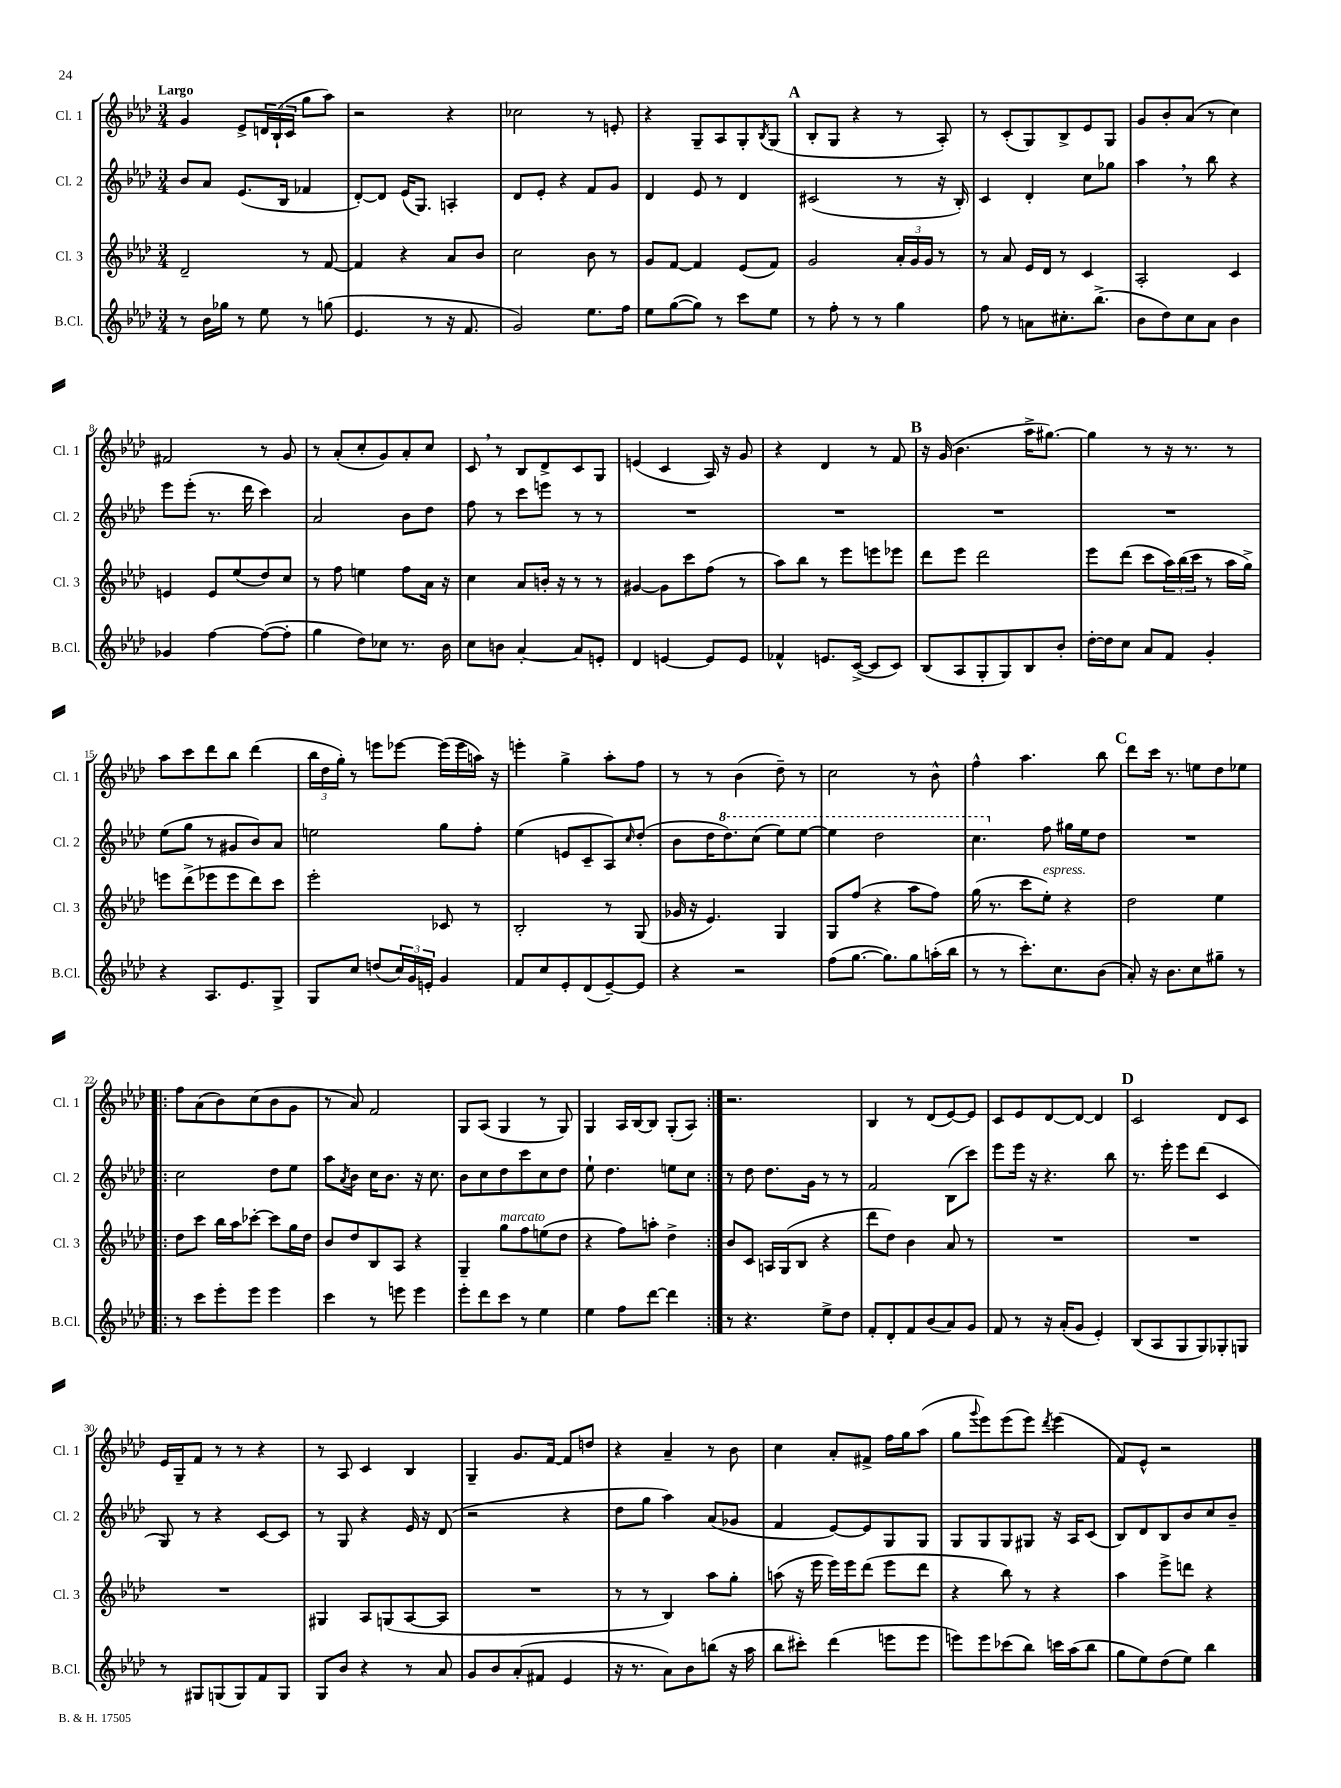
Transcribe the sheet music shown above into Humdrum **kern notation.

**kern	**kern	**kern	**kern
*part4	*part3	*part2	*part1
*staff4	*staff3	*staff2	*staff1
*I"B.Cl.	*I"Cl. 3	*I"Cl. 2	*I"Cl. 1
*I'B.Cl.	*I'Cl. 3	*I'Cl. 2	*I'Cl. 1
*clefG2	*clefG2	*clefG2	*clefG2
*k[b-e-a-d-]	*k[b-e-a-d-]	*k[b-e-a-d-]	*k[b-e-a-d-]
*M3/4	*M3/4	*M3/4	*M3/4
=1	=1	=1	=1
!	!	!	!LO:TX:a:B:t=Largo
8r	2d-~/	8b-/L	4g/
16b-\LL	.	8a-/J	.
16gg-X\JJ	.	.	.
8r	.	(8.e-/L	8e-^/L
8ee-\	.	.	24dn/L
.	.	.	(24B-`/
.	.	16B-/Jk	.
.	.	.	24c/JJ
8r	8r	4f-X/	8gg\L
(8ggn\	[8f/	.	8aa-\J)
=2	=2	=2	=2
4.e-/	4f/]	[8d-'/L)	2r
.	.	8d-/J]	.
.	4r	(16e-/KL	.
.	.	8.G/J)	.
8r	.	.	.
16r	8a-/L	4An'/	4r
8.f/	.	.	.
.	8b-/J	.	.
=3	=3	=3	=3
2g/)	2cc\	8d-/L	2cc-X\
.	.	8e-'/J	.
.	.	4r	.
8.ee-\L	8b-\	8f/L	8r
.	8r	8g/J	8en'/
16ff\Jk	.	.	.
=4	=4	=4	=4
8ee-\L	8g/L	4d-/	4r
([8gg\	[8f/J	.	.
8gg\J])	4f/]	8e-/	8G~/L
8r	.	8r	8A-/
8ccc\L	(8e-/L	4d-/	8G'/
.	.	.	8qB-/
8ee-\J	8f/J)	.	(8G/J
!!LO:REH:place=s1:t=A
=5	=5	=5	=5
8r	2g/	(2c#X/	8B-'/L
8ff'\	.	.	8G/J
8r	.	.	4r
8r	.	.	.
4gg\	24a-'/LL	8r	8r
.	24g/	.	.
.	24g/JJ	.	.
.	8r	16r	8A-'/)
.	.	16B-'/)	.
=6	=6	=6	=6
8ff\	8r	4c/	8r
8r	8a-/	.	(8c'/L
8an\L	16e-/LL	4d-'/	8G/)
.	16d-/JJ	.	.
8.cc#X'\	8r	.	8B-^/
.	4c/	8cc\L	8e-/
(8.bb-^\J	.	.	.
.	.	8gg-X\J	8G/J
=7	=7	=7	=7
8b-\L	2A-'/	4aa-,\	8g/L
8dd-\)	.	.	8b-'/
8cc\	.	8r	(8a-/J
8a-\J	.	8bb-\	8r
4b-\	4c/	4r	4cc\)
!!LO:LB:g=z
=8	=8	=8	=8
4g-X/	4en/	8eee-\L	2f#X/
.	.	(8eee-'\J	.
[4ff\	8e/L	8.r	.
.	(8ee-/	.	.
.	.	16ddd-\	.
(8ff\L_	8dd-/)	4ccc\)	8r
8ff'\J]	8cc/J	.	8g/
=9	=9	=9	=9
4gg\	8r	2a-/	8r
.	8ff\	.	(8a-'/L
8dd-\L)	4een\	.	8cc'/
8cc-X\J	.	.	8g/)
8.r	8ff\L	8b-\L	8a-'/
.	16a-\Jk	8dd-\J	8cc/J
16b-\	16r	.	.
=10	=10	=10	=10
8cc\L	4cc\	8ff\	8c,/
8bn\J	.	8r	8r
[4a-'/	8a-/L	8ccc\L	8B-/L
.	16bn'/Jk	8eeen\J	8d-^/
.	16r	.	.
8a-/L]	8r	8r	8c/
8en'/J	8r	8r	8G/J
=11	=11	=11	=11
4d-/	[4g#X/	2.r	(4en/
[4en/	8g#\L]	.	4c/
.	8ccc\	.	.
8e/L]	(8ff\J	.	16A-/)
.	.	.	16r
8e/J	8r	.	8g/
=12	=12	=12	=12
4f-X^^/	8aa-\L)	2.r	4r
.	8bb-\J	.	.
8.en/L	8r	.	4d-/
.	8eee-\L	.	.
([16c^/Jk	.	.	.
8c/L]	8eeen\	.	8r
8c/J)	8eee-X\J	.	8f/
!!LO:REH:place=s1:t=B
=13	=13	=13	=13
(8B-/L	8ddd-\L	2.r	16r
.	.	.	(16g/
8A-/	8eee-\J	.	4.b-\
8G'/	2ddd-\	.	.
8G/)	.	.	.
8B-/	.	.	16aa-^\KL
.	.	.	[8.gg#X\J)
8b-'/J	.	.	.
=14	=14	=14	=14
[16dd-'\LL	8eee-\L	2.r	4gg#\]
16dd-\J]	.	.	.
8cc\J	(8ddd-\J	.	.
8a-/L	8ccc\L	.	8r
8f/J	24aa-\L)	.	16r
.	(24bb-\	.	.
.	.	.	8.r
.	24ccc\JJ	.	.
4g'/	8r	.	.
.	16aa-\LL	.	8r
.	16gg^\JJ)	.	.
!!LO:LB:g=z
=15	=15	=15	=15
4r	8eeen\L	(8ee-\L	8aa-\L
.	(8ddd-^\	8gg\J	8ccc\
8.A-/L	8eee-X\	8r	8ddd-\
.	8eee-\	8g#X/L	8bb-\J
8.e-/	.	.	.
.	8ddd-\)	8b-/)	(4ddd-\
8G^/J	8ccc\J	8a-/J	.
=16	=16	=16	=16
8G/L	2eee-'\	2een\	24bb-\LL
.	.	.	24dd-\
.	.	.	24gg'\JJ)
8cc/J	.	.	8r
(8ddn/L	.	.	8eeen\L
24cc/L)	.	.	[8eee-X\J
24g/	.	.	.
24en'/JJ	.	.	.
4g/	8c-X/	8gg\L	(16eee-\LL]
.	.	.	16eee-\
.	8r	8ff'\J	16aan\JJ)
.	.	.	16r
=17	=17	=17	=17
8f/L	2B-'/	(4ee-\	4eeen'\
8cc/	.	.	.
8e-'/	.	8en/L	4gg^\
(8d-/	.	8c~/	.
[8e-~/)	8r	8A-/)	8aa-'\L
.	.	16qqcc/	.
8e-/J]	(8G/	(8dd-'/J	8ff\J
=18	=18	=18	=18
4r	16g-X/	8b-\L	8r
.	16r	.	.
.	4.e-/)	16dd-\K	8r
*	*	*8va	*
.	.	8.ddd-\)	.
2r	.	.	(4b-\
.	.	(8ccc\J	.
.	4G/	8eee-\L)	8dd-~\)
.	.	[8eee-\J	8r
=19	=19	=19	=19
(8ff\L	8G/L	4eee-\]	2cc\
[8.gg\J	(8ff/J	.	.
.	4r	2ddd-\	.
8.gg\L])	.	.	.
8gg\	8aa-\L	.	8r
(16aan'\L	8ff\J)	.	8b-^^\
16bb-\JJ	.	.	.
=20	=20	=20	=20
8r	(16gg\	4.ccc\	4ff^^\
.	8.r	.	.
8r	.	.	.
8.ccc'\L)	8ccc\L	.	4.aa-\
*	*	*X8va	*
!	!LO:TX:a:i:t=espress.	!	!
.	8ee-'\J)	8ff\	.
8.cc\	.	.	.
.	4r	16gg#X\LL	.
.	.	16ee-\J	.
(8b-\J	.	8dd-\J	8bb-\
!!LO:REH:place=s1:t=C
=21	=21	=21	=21
8a-'/)	2dd-\	2.r	8ddd-\L
16r	.	.	16ccc\Jk
8.b-\L	.	.	8.r
8cc\	.	.	8een\L
8gg#X~\J	4ee-\	.	8dd-\
8r	.	.	8ee-X\J
!!LO:LB:g=z
=22!|:	=22!|:	=22!|:	=22!|:
8r	8dd-\L	2cc\	8ff\L
8ccc\L	8ccc\J	.	(8a-\
8eee-'\	16bb-\LL	.	8b-\)
.	16aa-\J	.	.
8eee-\J	[8ccc-X'\J	.	(8cc\
4eee-\	8ccc-\L]	8dd-\L	8b-\
.	16gg\L	8ee-\J	8g\J
.	16dd-\JJ	.	.
=23	=23	=23	=23
4ccc\	8b-/L	8aa-\L	8r
.	.	8qa-/	.
.	8dd-/	8b-\J	8a-/)
8r	8B-/	16cc\KL	2f/
.	.	8.b-\J	.
8eeen\	8A-/J	.	.
4eee\	4r	16r	.
.	.	8.cc\	.
=24	=24	=24	=24
8eee-'\L	4G~/	8b-\L	8G/L
8ddd-\	.	8cc\	(8A-/J
!	!LO:TX:a:i:t=marcato	!	!
8ccc\J	8gg\L	8dd-\	4G/
8r	8ff\	8ccc\	.
4ee-\	(8een\	8cc\	8r
.	8dd-\J	8dd-\J	8G/)
=25	=25	=25	=25
4ee-\	4r	8ee-`\	4G/
.	.	4.dd-\	.
8ff\L	8ff\L)	.	16A-/LL
.	.	.	[16B-/J
[8ddd-\J	8aan'\J	.	8B-/J]
4ddd-\]	4dd-^\	8een\L	(8G'/L
.	.	8cc\J	8A-/J)
=26:|!	=26:|!	=26:|!	=26:|!
8r	8b-/L	8r	2.r
4.r	8c/J	8dd-\	.
.	16An/LL	8.dd-\L	.
.	(16G/J	.	.
.	8B-/J	.	.
.	.	16g\Jk	.
8ee-^\L	4r	8r	.
8dd-\J	.	8r	.
=27	=27	=27	=27
8f'/L	8ddd-\L	2f/	4B-/
8d-'/	8dd-\J)	.	.
8f/	4b-\	.	8r
(8b-/	.	.	(8d-/L
8a-/)	8a-/	(8B-\L	[8e-/)
8g/J	8r	8ccc\J)	8e-/J]
=28	=28	=28	=28
8f/	2.r	8eee-\L	8c/L
8r	.	16eee-\Jk	8e-/
.	.	16r	.
16r	.	4.r	[8d-/
(16a-'/KL	.	.	.
8g/J	.	.	8d-/J_
4e-'/)	.	.	4d-/]
.	.	8bb-\	.
!!LO:REH:place=s1:t=D
=29	=29	=29	=29
(8B-/L	2.r	8.r	2c/
8A-/	.	.	.
.	.	16eee-'\	.
8G/	.	8eee-\L	.
8G/)	.	(8ddd-\J	.
8G-X'/	.	4c/	8d-/L
8Gn/J	.	.	8c/J
!!LO:LB:g=z
=30	=30	=30	=30
8r	2.r	8G/)	16e-/LL
.	.	.	16G~/J
8G#X/L	.	8r	8f/J
(8Gn/	.	4r	8r
8G/)	.	.	8r
8f/	.	[8c/L	4r
8G/J	.	8c/J]	.
=31	=31	=31	=31
8G/L	4G#X/	8r	8r
8b-/J	.	8G/	8A-/
4r	8A-/L	4r	4c/
.	(8Gn/	.	.
8r	[8A-/	16e-/	4B-/
.	.	16r	.
8a-/	8A-/J]	(8d-/	.
=32	=32	=32	=32
8g/L	2.r	2r	4G~/
8b-/	.	.	.
(8a-'/	.	.	8.g/L
8f#X/J	.	.	.
.	.	.	[16f/Jk
4e-/	.	4r	8f/L]
.	.	.	8ddn/J
=33	=33	=33	=33
16r	8r	8dd-\L	4r
8.r	.	.	.
.	8r	8gg\J	.
8a-\L)	4B-/)	4aa-\)	4a-~/
8b-\	.	.	.
(8bbn\J	8aa-\L	(8a-/L	8r
16r	8gg'\J	8g-X/J	8b-\
16aa-\	.	.	.
=34	=34	=34	=34
8bb-\L	(8aan\	4f/	4cc\
8ccc#X'\J)	16r	.	.
.	16eee-\	.	.
(4ddd-\	16eee-\LL)	[8e-/L)	8a-'/L
.	16eee-\J	.	.
.	(8ddd-\J	8e-/]	8f#X^/J
8eeen\L	8eee-\L	8G/	16ff\LL
.	.	.	16gg\J
8eee\J	8ddd-\J	8G/J	(8aa-\J
=35	=35	=35	=35
8eeen\L)	4r	8G/L	8gg\L
.	.	.	8qqggg/
8eee\	.	8G/	8eee-\)
(8ccc-X\	8bb-\)	8G/	(8eee-\
8bb-\J)	8r	8G#X/J	8eee-\J)
.	.	.	8qddd-/
16cccn\LL	4r	16r	(4eee-\
(16aa-\J	.	16A-/KL	.
8bb-\J	.	(8c/J	.
=36	=36	=36	=36
8gg\L	4aa-\	8B-/L)	8f/L)
8ee-\)	.	8d-/	8e-^^/J
(8dd-\	8eee-^\L	8B-/	2r
8ee-\J)	8dddn\J	8b-/	.
4bb-\	4r	8cc/	.
.	.	8b-~/J	.
==	==	==	==
*-	*-	*-	*-
